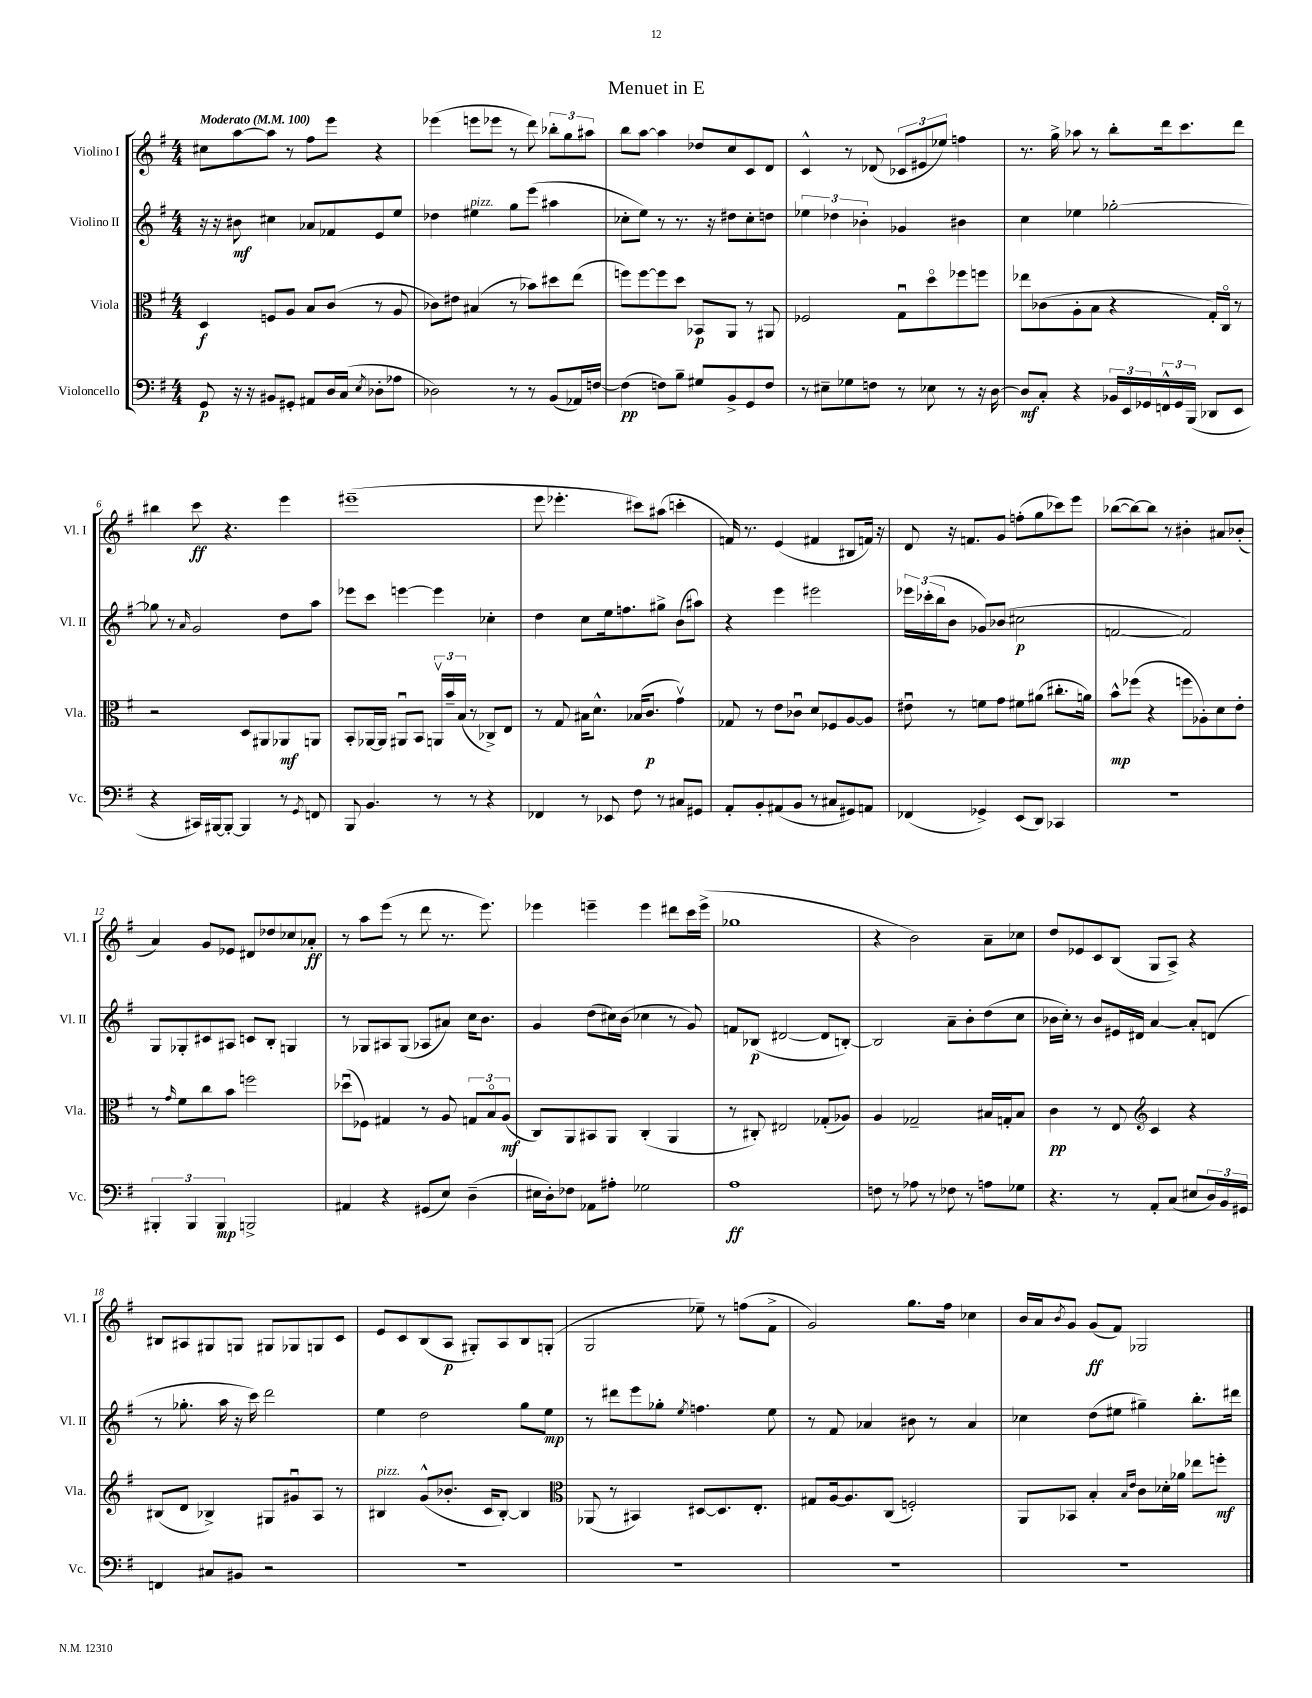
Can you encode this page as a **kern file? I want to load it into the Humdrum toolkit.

**kern	**dynam	**kern	**dynam	**kern	**dynam	**kern	**dynam
*part4	*part4	*part3	*part3	*part2	*part2	*part1	*part1
*staff4	*staff4	*staff3	*staff3	*staff2	*staff2	*staff1	*staff1
*I"Violoncello	*	*I"Viola	*	*I"Violino II	*	*I"Violino I	*
*I'Vc.	*	*I'Vla.	*	*I'Vl. II	*	*I'Vl. I	*
*clefF4	*	*clefC3	*	*clefG2	*	*clefG2	*
*k[f#]	*	*k[f#]	*	*k[f#]	*	*k[f#]	*
*M4/4	*	*M4/4	*	*M4/4	*	*M4/4	*
*MM100	*	*MM100	*	*MM100	*	*MM100	*
=1	=1	=1	=1	=1	=1	=1	=1
!	!	!	!	!	!	!LO:TX:a:B:t=Moderato	!
8GG/	p	4D/	f	16r	.	8cc#X\L	.
.	.	.	.	16r	.	.	.
16r	.	.	.	8b#X\	mf	[8aa\	.
16r	.	.	.	.	.	.	.
8BB#X/L	.	8Fn/L	.	4cc#X\	.	8aa\J]	.
8GG#X'/J	.	8A/J	.	.	.	8r	.
8AA#X/L	.	8B/L	.	8a-X/L	.	8ff#\L	.
16D/L	.	(8c/J	.	8f-X/	.	8eee\J	.
(16C/JJ	.	.	.	.	.	.	.
8qE/	.	.	.	.	.	.	.
8D-X'\L	.	8r	.	8e/	.	4r	.
8A-X\J	.	8A/	.	8ee/J	.	.	.
=2	=2	=2	=2	=2	=2	=2	=2
2D-X\)	.	8c-X\L)	.	4dd-X\	.	(4eee-X\	.
.	.	8e#X\J	.	.	.	.	.
!	!	!	!	!LO:TX:a:i:t=pizz.	!	!	!
.	.	(4B#X/	.	4ee#X\	.	8eeen\L	.
.	.	.	.	.	.	8eee-X\J	.
8r	.	8r	.	8gg\L	.	8r	.
8r	.	8b-X\L)	.	(8eee\J	.	8ddd\)	.
(8BB/L	.	8dd#X\	.	4aa#X\	.	12bb-X'\L	.
.	.	.	.	.	.	12gg\	.
16AA-X/L)	.	(8ee\J	.	.	.	.	.
.	.	.	.	.	.	12aa#X\J	.
[16Fn/JJ	.	.	.	.	.	.	.
=3	=3	=3	=3	=3	=3	=3	=3
(4F\]	pp	8ffn\L)	.	8cc-X'\L	.	8bb\L	.
.	.	[8ff\	.	8ee\J)	.	[8aa\J	.
8Fn\L)	.	8ff\]	.	8r	.	4aa\]	.
8B~\J	.	8dd\J	.	8.r	.	.	.
8G#X/L	.	8BB-X/L	p	.	.	8dd-X/L	.
.	.	.	.	16r	.	.	.
8BB^/	.	8AA/J	.	8dd#X\L	.	8cc/	.
8GG/	.	8r	.	8cc-'\	.	8c/	.
8F/J	.	8AA#X/	.	8ddn\J	.	8d/J	.
=4	=4	=4	=4	=4	=4	=4	=4
8r	.	2F-X/	.	6ee-X\	.	4c^^/	.
8E#X~\L	.	.	.	.	.	.	.
.	.	.	.	6dd-X\	.	.	.
8G-X\	.	.	.	.	.	8r	.
.	.	.	.	6b-X'\	.	.	.
8Fn\J	.	.	.	.	.	(8d-X/	.
8r	.	8Gu\L	.	4g-X/	.	12c-X/L	.
.	.	.	.	.	.	12e#X/	.
8E-X\	.	8dd\	.	.	.	.	.
.	.	.	.	.	.	12ee-X/J)	.
8r	.	8ff-X\	.	4b#X\	.	4ffn\	.
16r	.	8ffn\J	.	.	.	.	.
[16D\	.	.	.	.	.	.	.
=5	=5	=5	=5	=5	=5	=5	=5
8D/L]	mf	8ee-X\L	.	4cc\	.	8.r	.
8C'/J	.	(8c-X\	.	.	.	.	.
.	.	.	.	.	.	16gg^\	.
4r	.	8A'\	.	4ee-X\	.	8aa-X\	.
.	.	8B\J	.	.	.	8r	.
24BB-X/LL	.	4r	.	[2gg-X'\	.	8bb'\L	.
24EE/	.	.	.	.	.	.	.
24GG-X/	.	.	.	.	.	.	.
24FFn^^/	.	.	.	.	.	16ddd\k	.
24GG-/	.	.	.	.	.	.	.
.	.	.	.	.	.	8.ccc\	.
(24BBB/JJ	.	.	.	.	.	.	.
8DD-X/L	.	16G'/LL)	.	.	.	.	.
.	.	16C/JJ	.	.	.	.	.
8EE/J	.	8r	.	.	.	8ddd\J	.
!!LO:LB:g=z
=6	=6	=6	=6	=6	=6	=6	=6
4r	.	2r	.	8gg-X\]	.	4bb#X\	.
.	.	.	.	8r	.	.	.
.	.	.	.	16qqa/	.	.	.
16CC#X/LL)	.	.	.	2g/	.	8ccc\	ff
[16BBB#X/J	.	.	.	.	.	.	.
8BBB#'/J_	.	.	.	.	.	4.r	.
4BBB#/]	.	8D/L	.	.	.	.	.
.	.	8AA#X/	.	.	.	.	.
8r	.	8AA-X/	mf	8dd\L	.	4eee\	.
8qGG/	.	.	.	.	.	.	.
8FFn/	.	8AAn/J	.	8aa\J	.	.	.
=7	=7	=7	=7	=7	=7	=7	=7
8BBB/	.	8BB'/L	.	8eee-X\L	.	(1eee#X~	.
4.BB/	.	[16AA-X/L	.	8ccc\J	.	.	.
.	.	16AA-/JJ]	.	.	.	.	.
.	.	8AA#Xu/L	.	[4eeen\	.	.	.
.	.	8BB/J	.	.	.	.	.
8r	.	24AAnv/LL	.	4eee\]	.	.	.
.	.	24b~/	.	.	.	.	.
.	.	(24B/JJ	.	.	.	.	.
8r	.	8r	.	.	.	.	.
4r	.	8C-X^/L)	.	4cc-X'\	.	.	.
.	.	8E/J	.	.	.	.	.
=8	=8	=8	=8	=8	=8	=8	=8
4FF-X/	.	8r	.	4dd\	.	8eee\	.
.	.	8G/	.	.	.	4.eee-X'\	.
8r	.	16B#X\KL	.	8cc\L	.	.	.
.	.	8.d^^\J	.	.	.	.	.
8EE-X/	.	.	.	16ee\k	.	.	.
.	.	.	.	8.ffn\	.	.	.
8F#\	.	(16B-X/KL	.	.	.	8ccc#X\L)	.
.	.	8.c/J	p	.	.	.	.
8r	.	.	.	8gg#X^\J	.	(8aa#X\J	.
8C#X/L	.	4gv\)	.	(8b\L	.	4cccn'\	.
8GG#X/J	.	.	.	8aa#X\J)	.	.	.
=9	=9	=9	=9	=9	=9	=9	=9
8AA'/L	.	8G-X/	.	4r	.	16fn/)	.
.	.	.	.	.	.	8.r	.
8BB'/	.	8r	.	.	.	.	.
(8AA#X/	.	8e\L	.	4eee\	.	(4e/	.
8BB/J	.	8c-Xu\J	.	.	.	.	.
8r	.	8d/L	.	2eee#X\	.	4f#X/	.
8C#X/L	.	8F-X/	.	.	.	.	.
8GG#X/)	.	[8A/	.	.	.	8B#X/L	.
8AAn/J	.	8A/J]	.	.	.	16fn/Jk)	.
.	.	.	.	.	.	16r	.
=10	=10	=10	=10	=10	=10	=10	=10
(4FF-X/	.	8e#Xu\	.	24eee-X\LL	.	8d/	.
.	.	.	.	(24ccc-X'\	.	.	.
.	.	.	.	24bb\J	.	.	.
.	.	8r	.	8b\J	.	16r	.
.	.	.	.	.	.	8.fn/L	.
4GG-X^/)	.	8fn\L	.	8g-X/L)	.	.	.
.	.	8g\J	.	(8b-X/J	.	8g/J	.
(8EE/L	.	8f#X\L	.	2cc#X\	p	(8ffn'\L	.
8DD/J)	.	(8a#X\J	.	.	.	8gg\	.
4CC-X/	.	8.cc#X'\L	.	.	.	8ccc-X\)	.
.	.	.	.	.	.	8eee\J	.
.	.	16an\Jk)	.	.	.	.	.
=11	=11	=11	=11	=11	=11	=11	=11
1r	.	8b^^\L	mp	[2fn/	.	([8bb-X\L	.
.	.	(8ff-X\J	.	.	.	8bb-\_)	.
.	.	4r	.	.	.	8bb-\J]	.
.	.	.	.	.	.	8r	.
.	.	8ffn\L	.	2f/])	.	4b#X'\	.
.	.	8A-X'\)	.	.	.	.	.
.	.	8d\	.	.	.	8a#X/L	.
.	.	8e'\J	.	.	.	(8b-X'/J	.
!!LO:LB:g=z
=12	=12	=12	=12	=12	=12	=12	=12
6BBB#X'/	.	8r	.	8G/L	.	4a/)	.
.	.	16qqg/	.	.	.	.	.
.	.	8f#\L	.	8G-X'/	.	.	.
6BBB#/	.	.	.	.	.	.	.
.	.	8cc\	.	8c#X/	.	8g/L	.
6BBB#/	mp	.	.	.	.	.	.
.	.	8b\J	.	8A#X/J	.	8e-X/J	.
2BBBn^/	.	2ffn\	.	8cn/L	.	8d#X/L	.
.	.	.	.	8B'/J	.	8dd-X/	.
.	.	.	.	4Gn/	.	8cc-X/	.
.	.	.	.	.	.	8a-X'/J	ff
=13	=13	=13	=13	=13	=13	=13	=13
4AA#X/	.	(8dd-Xu\L	.	8r	.	8r	.
.	.	8F-X\J)	.	8G-X/L	.	8aa\L	.
4r	.	4G#X/	.	8A#X/	.	(8eee\J	.
.	.	.	.	(8G-/J	.	8r	.
(8GG#X/L	.	8r	.	8A-X/L	.	8ddd\	.
8E/J)	.	8A/	.	8a#X/J)	.	8.r	.
(4D~\	.	12Gn/L	.	16cc\KL	.	.	.
.	.	.	.	8.b\J	.	8.eee\)	.
.	.	12B/	.	.	.	.	.
.	.	(12A/J	mf	.	.	.	.
=14	=14	=14	=14	=14	=14	=14	=14
16E#X\LL	.	8C/L)	.	4g/	.	4eee-X\	.
16D'\J)	.	.	.	.	.	.	.
8F-X\J	.	8AA/	.	.	.	.	.
8AA-X\L	.	8BB#X/	.	(8dd\L	.	4eeen~\	.
8A#X'\J	.	8AA/J	.	16cc#X\L)	.	.	.
.	.	.	.	(16b\JJ	.	.	.
2G-X\	.	(4C'/	.	4cc-X\	.	4eee\	.
.	.	4AA/	.	8r	.	8ddd#X\L	.
.	.	.	.	8g/)	.	16ccc\L	.
.	.	.	.	.	.	(16eee^\JJ	.
=15	=15	=15	=15	=15	=15	=15	=15
1A	ff	8r	.	8fn/L	.	1gg-X	.
.	.	8C#X'/)	.	(8B-X/J	p	.	.
.	.	2E#X/	.	[2d#X/	.	.	.
.	.	(8G-X'/L	.	8d#/L]	.	.	.
.	.	8A-X/J)	.	[8Bn'/J)	.	.	.
=16	=16	=16	=16	=16	=16	=16	=16
8Fn\	.	4A/	.	2B/]	.	4r	.
8r	.	.	.	.	.	.	.
8A-X\	.	2G-X~/	.	.	.	2b\)	.
8r	.	.	.	.	.	.	.
8F-X\	.	.	.	8a~\L	.	.	.
8r	.	.	.	8b'\	.	.	.
8An\L	.	16B#X/LL	.	(8dd\	.	8a~\L	.
.	.	16Gn'/J	.	.	.	.	.
8G-X\J	.	8B#/J	.	8cc\J	.	8cc-X\J	.
=17	=17	=17	=17	=17	=17	=17	=17
4.r	.	4c\	pp	16b-X\LL	.	8dd/L	.
.	.	.	.	16cc'\JJ)	.	.	.
.	.	.	.	8r	.	8e-X/	.
.	.	8r	.	8b-/L	.	8c/	.
8r	.	8E/	.	16e#X/L	.	(8B/J	.
.	.	.	.	16d#X/JJ	.	.	.
*	*	*clefG2	*	*	*	*	*
8AA'/L	.	4c/	.	[4a/	.	8G/L	.
(8C/J	.	.	.	.	.	8A^/J)	.
8E#X/L	.	4r	.	8a'/L]	.	4r	.
24D/L)	.	.	.	(8dn/J	.	.	.
24BB/	.	.	.	.	.	.	.
24GG#X/JJ	.	.	.	.	.	.	.
!!LO:LB:g=z
=18	=18	=18	=18	=18	=18	=18	=18
4FFn/	.	(8B#X/L	.	8r	.	8B#X/L	.
.	.	8d/J	.	8.gg-X'\	.	8A#X/	.
8C#X/L	.	4B-X^/)	.	.	.	8G#X/	.
.	.	.	.	16aa\	.	.	.
8BB#X/J	.	.	.	16r	.	8Gn/J	.
.	.	.	.	16ccc\)	.	.	.
2r	.	8G#X/L	.	2ddd\	.	8G#X/L	.
.	.	8g#Xu/	.	.	.	8G-X/	.
.	.	8A/J	.	.	.	8Gn/	.
.	.	8r	.	.	.	8c/J	.
=19	=19	=19	=19	=19	=19	=19	=19
!	!	!LO:TX:a:i:t=pizz.	!	!	!	!	!
1r	.	4B#X/	.	4ee\	.	8e/L	.
.	.	.	.	.	.	8c/	.
.	.	(8g^^/L	.	2dd\	.	(8B/	.
.	.	8.b-X'/J	.	.	.	8A/J	p
.	.	.	.	.	.	8G#X'/L)	.
.	.	16c/KL	.	.	.	.	.
.	.	[8B#'/J)	.	.	.	8A/	.
.	.	4B#/]	.	8gg\L	.	8B/	.
.	.	.	.	8ee\J	mp	(8Gn'/J	.
=20	=20	=20	=20	=20	=20	=20	=20
*	*	*clefC3	*	*	*	*	*
1r	.	(8AA-X/	.	8r	.	2G/	.
.	.	8r	.	8ddd#X\L	.	.	.
.	.	4BB#X/)	.	8eee\	.	.	.
.	.	.	.	8gg-X'\J	.	.	.
.	.	.	.	8qee/	.	.	.
.	.	[8D#X/L	.	4.ffn\	.	8ee-X~\)	.
.	.	8.D#/]	.	.	.	8r	.
.	.	.	.	.	.	(8ffn\L	.
.	.	8.E'/J	.	.	.	.	.
.	.	.	.	8ee\	.	8f#^\J	.
=21	=21	=21	=21	=21	=21	=21	=21
1r	.	8G#X/L	.	8r	.	2g/)	.
.	.	[16A/k	.	8f#/	.	.	.
.	.	8.A/]	.	.	.	.	.
.	.	.	.	4a-X/	.	.	.
.	.	(8C/J	.	.	.	.	.
.	.	2Fn'/)	.	8b#X\	.	8.gg\L	.
.	.	.	.	8r	.	.	.
.	.	.	.	.	.	16ff#\Jk	.
.	.	.	.	4a-/	.	4cc-X\	.
=22	=22	=22	=22	=22	=22	=22	=22
1r	.	8AA/L	.	4cc-X\	.	16b/LL	.
.	.	.	.	.	.	16a/J	.
.	.	.	.	.	.	8qb/	.
.	.	8BB-X/J	.	.	.	8g/J	.
.	.	4B'/	.	(8dd\L	.	(8g/L	ff
.	.	.	.	8ee#X\J	.	8f#/J)	.
.	.	16qqB/LL	.	.	.	.	.
.	.	16qqe/JJ	.	.	.	.	.
.	.	8c\L	.	4gg#X~\)	.	2G-X/	.
.	.	16d-X'\L	.	.	.	.	.
.	.	16a-X\JJ	.	.	.	.	.
.	.	8ee-X\L	.	8.bb'\L	.	.	.
.	.	8ffn'\J	mf	.	.	.	.
.	.	.	.	16ddd#X\Jk	.	.	.
==	==	==	==	==	==	==	==
*-	*-	*-	*-	*-	*-	*-	*-
